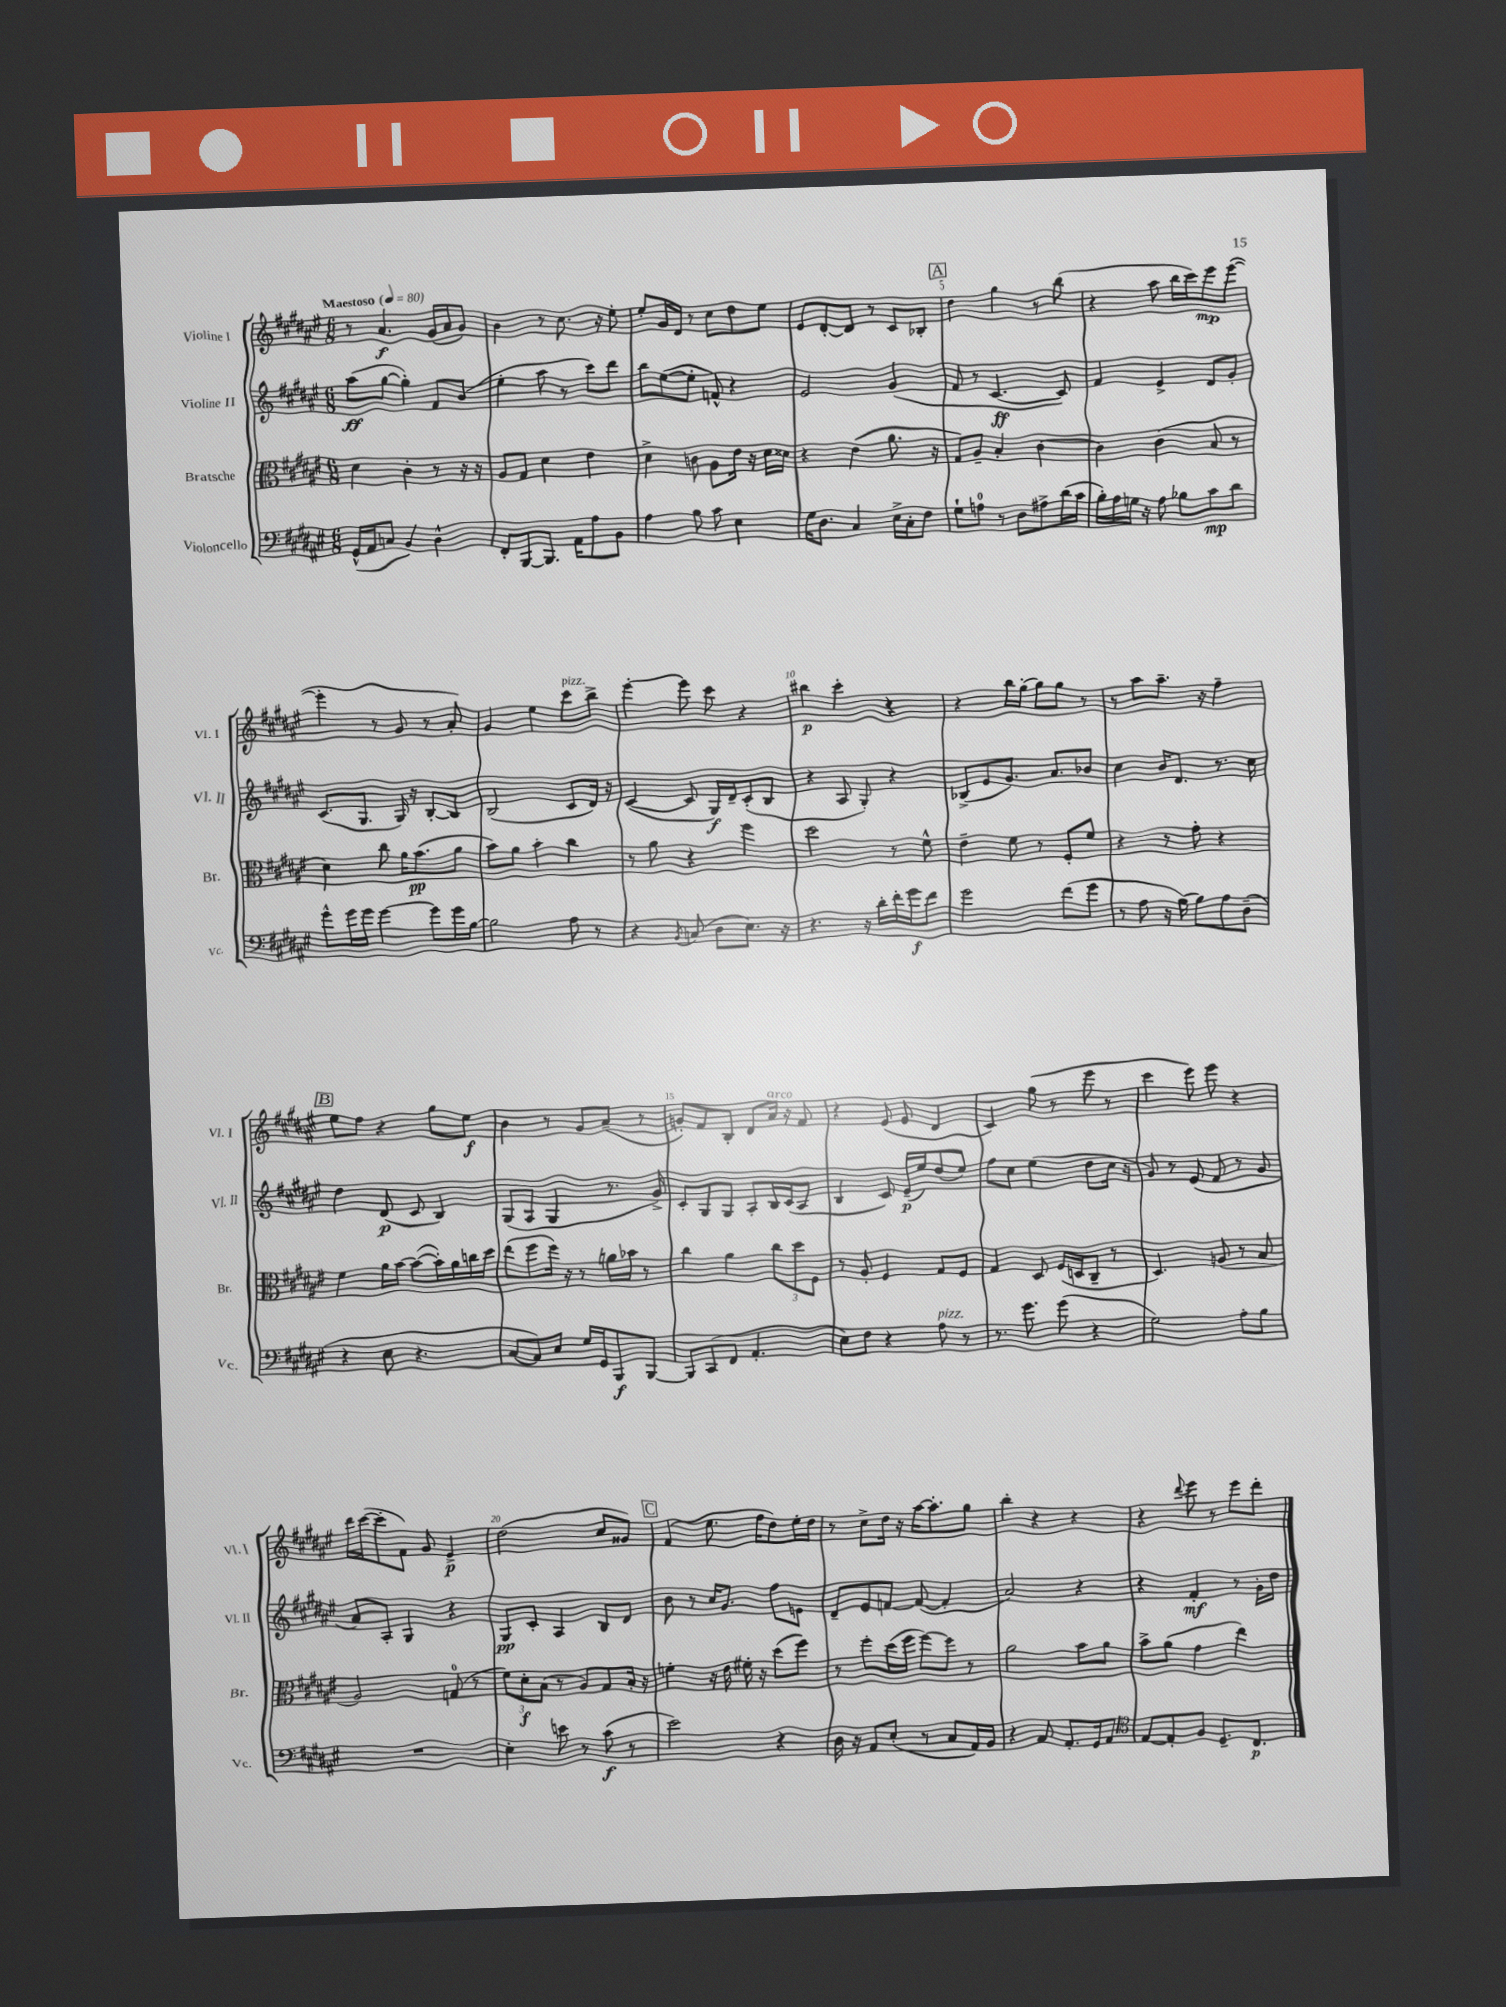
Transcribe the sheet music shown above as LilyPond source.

<<
\new StaffGroup <<
\new Staff = "s0" \with { instrumentName = "Violine I" shortInstrumentName = "Vl. I" } {
    \clef treble \key fis \major \numericTimeSignature \time 6/8 \tempo "Maestoso" 4 = 80
    \autoBeamOff r8 ais'4.\f gis'16[( ais'16 gis'8]) |
    b'4 r8 cis''8. r16 eis''8-. |
    eis''8[-. gis'16 dis'16] r8 cis''8[ dis''8 eis''8] |
    eis'8[ dis'8~-. dis'8] r8 cis'8[ bes8]-. |
    \mark \markup { \box "A" } dis''4 gis''4 r8 b''8( |
    r4 ais''8 b''16[ cis'''16) eis'''8\mp eis'''8]~( |
    eis'''4-. r8 gis'8 r8 ais'8-.) |
    gis'4 eis''4 cis'''8[^\markup { \italic "pizz." } b''8]-> |
    eis'''4~-. eis'''8 cis'''8 r4 |
    bis''4\p cis'''4-. r4 |
    r4 b''16[ gis''16]~-. gis''8[ gis''8] r8 |
    r8 ais''8[ ais''8.]-- r16 fis''4-- |
    \mark \markup { \box "B" } eis''8[ fis''8] r4 gis''8[ eis''8]\f |
    b'4 r8 gis'8[ ais'8]--( r8 |
    g'8[-.) fis'8 b8]-. dis'8[ ais'16]^\markup { \italic "arco" } r16 fis'8 |
    r4 eis'8( eis'8 dis'4 |
    cis'4) gis''8( r8 eis'''8 r8 |
    cis'''4 eis'''8) eis'''8 r4 |
    dis'''16[ cis'''16~( cis'''8-. fis'8]) gis'8 eis'4->\p |
    dis''2( cis''8[ gisis'8]) |
    \mark \markup { \box "C" } fis'4( eis''8. fis''16[ dis''8) eis''16-. dis''16] |
    r8 cis''8[-> dis''16] r16 ais''16[~ ais''8.-. gis''8] |
    b''4-. r4 r4 |
    r4 \appoggiatura { dis'''8 } eis'''8 r8 eis'''8[ dis'''8]-. \bar "|." |
}
\new Staff = "s1" \with { instrumentName = "Violine II" shortInstrumentName = "Vl. II" } {
    \clef treble \key fis \major \numericTimeSignature \time 6/8
    \autoBeamOff ais''8[\ff( gis''8]~ gis''4-.) fis'8[ b'8]( |
    eis''4-. ais''8 r8 cis'''8[) dis'''8] |
    b''8[ eis''8~( eis''8]-. f'8-^) r4 |
    eis'2 gis'4( |
    \mark \markup { \box "A" } fis'8 r8 cis'4.~\ff cis'8) |
    fis'4 eis'4-> dis'8[ gis'8]-. |
    cis'8.[( gis8.] gis16) r16 b8[~-. b8] |
    b2( cis'8[ dis'16]) r16 |
    cis'4~( cis'8 gis16[\f) dis'16-- cis'8-.( b8] |
    r4 ais8 gis8-.) r4 |
    bes8[->( eis'8 gis'8.]) ais'8.[ bes'8] |
    cis''4 b'16[ dis'8.] r8. cis''16 |
    \mark \markup { \box "B" } dis''4 dis'8\p( cis'8 b4) |
    gis8[( ais8] gis4 r8. gis'16->) |
    cis'8[-. gis8 gis8] ais8[-. b16 cis'16( ais8] |
    b4 cis'8) eis'16[--\p( eis''16) dis''8( eis''8]) |
    fis''8[ cis''8] eis''4( dis''8[ cis''16] r16 |
    gis'8) r8 eis'8( fis'8 r8 gis'8 |
    ais'8[) ais8]-. gis4 r4 |
    gis8[\pp cis'8]-. ais4 b8[ dis'8] |
    \mark \markup { \box "C" } b'8 r8 cis''16[ gis'8.] fis''8[ e'8] |
    dis'8[-- eis'8 f'8]~ f'8~( f'4-. |
    ais'2) r4 |
    r4 fis'4-.\mf r8 gis'16[-. dis''16] \bar "|." |
}
\new Staff = "s2" \with { instrumentName = "Bratsche" shortInstrumentName = "Br." } {
    \clef alto \key fis \major \numericTimeSignature \time 6/8
    \autoBeamOff dis'4 cis'4-. r8 r16 r16 |
    ais8[ gis8] dis'4 eis'4 |
    dis'4-> c'8 ais8[ eis'16] r16 dis'16[ disis'16] |
    r4 eis'4( ais'8. r16 |
    \mark \markup { \box "A" } gis8[) ais8]-- b4-. cis'4~ |
    cis'4 cis'4( b8 r8 |
    dis'4) cis''8 ais'16[ b'8.\pp( ais'8] |
    b'8[) ais'8] b'4-. cis''4 |
    r8 ais'8 r4 fis''4 |
    dis''2 r8 fis'8-^ |
    eis'4-- fis'8 r8 fis8[-. fis'8] |
    r4 r8 gis'8-. r4 |
    \mark \markup { \box "B" } fis'4 ais'16[ b'16]~ b'8[~( b'16-.) ais'16 c''16 dis''16] |
    eis''8[( fis''8 fis''16]) r16 r8 a'16[ bes'16] r8 |
    cis''4 ais'4 \tuplet 3/2 { cis''8[ dis''8 fis8] } |
    r8 ais8-. fis4 gis8[ fis8] |
    gis4 dis8 fis16[( d16 cis8]-- r8 |
    dis4.) a8( r8 b8 |
    ais2) g8-0( r8 |
    \tuplet 3/2 { fis'8[) dis'8-.\f b8]( } r8 ais8[) gis8 b16]-. r16 |
    \mark \markup { \box "C" } f'4-. r16 eis'16 fis'16-. r16 dis''8[( fis''8]) |
    r8 fis''8[-. dis''16( fis''16] fis''8[~) fis''8] r8 |
    ais'2 b'8[ ais'8] |
    b'8[-> ais'8]( gis'4 eis''4) \bar "|." |
}
\new Staff = "s3" \with { instrumentName = "Violoncello" shortInstrumentName = "Vc." } {
    \clef bass \key fis \major \numericTimeSignature \time 6/8
    \autoBeamOff gis,16[-^( ais,16 c8] b,4) dis4-^ |
    fis,8[-. b,,8~ b,,8.] ais,16[ ais8 b,8] |
    ais4 b8 cis'8 eis4 |
    gis16[ dis8.] cis4 eis16[-> cis16-. fis8] |
    \mark \markup { \box "A" } gis8[-! a8]-0 r8 dis8[ ais8-> dis'16( cis'16] |
    b16[-.) ais16 g16] r16 ais8 bes8[ cis'8\mp dis'8] |
    gis'8[-^ gis'16 gis'16] gis'4~ gis'8[ gis'16 b16]~ |
    b2 ais8 r8 |
    r4 \acciaccatura { b,8 } c8( dis8[ eis8.]) r16 |
    r4. r16 dis'16[-. fis'16-. gis'16\f fis'8] |
    gis'2 fis'8[( gis'8] |
    r8 ais8 r16 b16~) b8[ ais8 dis8]--( |
    \mark \markup { \box "B" } r4 eis8 r4. |
    cis8[~ cis8) eis8] gis16[ gis,16 b,,8\f b,,8]~ |
    b,,8[ cis,8( fis,8] ais,4.-. |
    eis8[) fis8] r4 ais8^\markup { \italic "pizz." } r8 |
    r8. gis'8. gis'8( r4 |
    gis2) ais8[-. b8] |
    R2. |
    eis4-. e'8 r8 cis'8\f( r8 |
    \mark \markup { \box "C" } eis'2) r4 |
    dis16 r16 ais,8[ eis8]-.( r8 cis8[ ais,16) b,16] |
    r4 ais,8 ais,8.[-. gis,16 ais,8] |
    \clef tenor eis8[~ eis8-. fis8] dis8.[-- cis8.]\p \bar "|." |
}
>>
>>
\layout { \context { \Score \override BarNumber.break-visibility = ##(#f #t #t) barNumberVisibility = #(every-nth-bar-number-visible 5) } }
